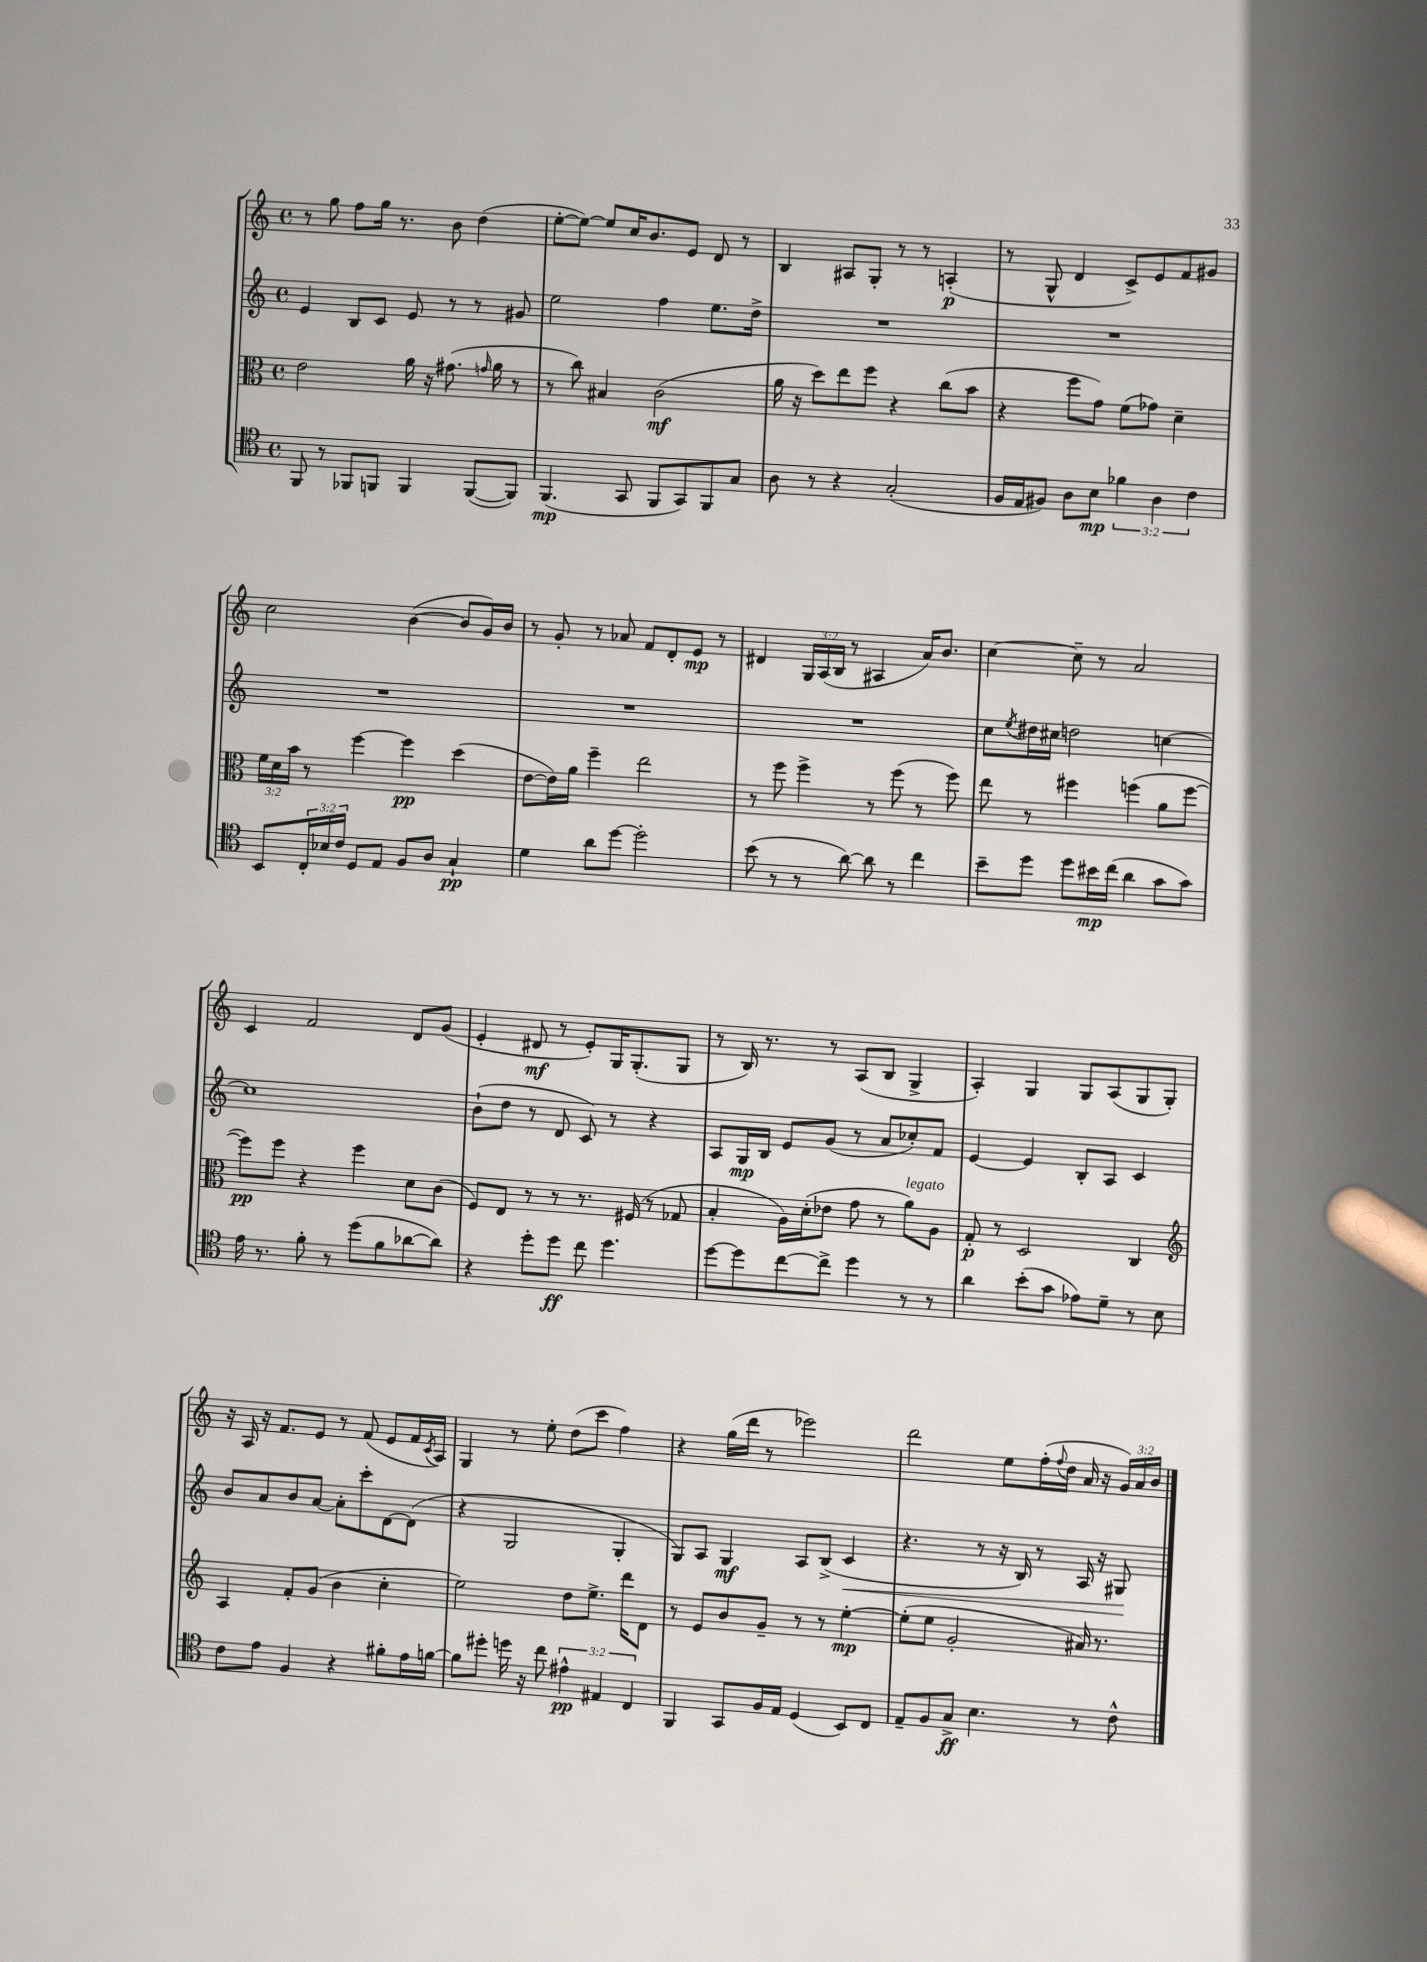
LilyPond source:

<<
\new StaffGroup <<
\new Staff = "s0" {
    \clef treble \key c \major \defaultTimeSignature \time 4/4 \override Staff.TupletNumber.text = #tuplet-number::calc-fraction-text
    r8 g''8 f''8 g''16 r8. b'8 d''4( |
    e''8~-. e''8~) e''8 c''16 b'8. e'8 d'8 r8 |
    b4 ais8 g8-. r8 r8 a4-.\p( |
    r8 g8-^ d'4 c'8->) e'8 f'8 gis'8 |
    c''2 b'4~( b'8 g'16) b'16 |
    r8 g'8-. r8 aes'8 f'8 d'8-. e'8\mp r8 |
    dis'4 \tuplet 3/2 { g16 a16( b16 } r8 ais4 a'16) b'8. |
    c''4~ c''8-- r8 a'2 |
    c'4 f'2 d'8 g'8( |
    e'4-. dis'8\mf r8 e'8-.) g16 g8.-.( g8 |
    r8 b16) r8. r8 a8( b8 g4-> |
    a4-.) g4 g8 a8( g8 g8-.) |
    r16 a16 r16 f'8. e'8 r8 f'8( e'8 f'16 \acciaccatura { c'8 } a16) |
    g4 r8 e''8-. d''8( c'''8 f''4) |
    r4 g''16( d'''16 r8 ees'''2) |
    d'''2 e''8 f''16-.( \appoggiatura { f''8 } d''16 a'16 r16 \tuplet 3/2 { g'16) a'16 b'16 } \bar "|." |
}
\new Staff = "s1" {
    \clef treble \key c \major \defaultTimeSignature \time 4/4
    e'4 b8 c'8 e'8 r8 r8 gis'8 |
    e''2 f''4 e''8. d''16-> |
    R1 |
    R1 |
    R1 |
    R1 |
    R1 |
    c''8 \acciaccatura { e''8 } dis''16 cis''16 d''2 c''4~ |
    c''1 |
    b'8-!( d''8 r8 d'8 c'8) r8 r4 |
    a8 g16\mp b16 e'8 g'8( r8 a'8 ces''8-.) f'8 |
    e'4~ e'4 b8-. a8 c'4 |
    b'8 a'8 b'8 a'8~ a'8-. c'''8-. d'8~ d'8( |
    r4 g2 g4-. |
    g8) a8 g4\mf a8 b8->( c'4\< |
    r4. r8 r16 b16) r8 a16 r16 gis8\! \bar "|." |
}
\new Staff = "s2" {
    \clef alto \key c \major \defaultTimeSignature \time 4/4 \override Staff.TupletNumber.text = #tuplet-number::calc-fraction-text
    e'2 a'16 r16 gis'8.( \grace { g'16 } a'16 r8 |
    r8 c''8) bis4 c'2\mf( |
    a'16 r16 d''8) e''8 f''8 r4 c''8( b'8 |
    r4 f''8 g'8) f'8( ges'8) d'4-- |
    \tuplet 3/2 { f'16 d'16 b'16 } r8 f''4~ f''4\pp d''4( |
    e'8~ e'16) a'16 f''4-- e''2 |
    r8 f''8 f''4-> r8 f''8( r8 f''8) |
    e''8 r8 fis''4 f''4( a'8 f''8~ |
    f''8\pp) f''8 r4 f''4 d'8 c'8( |
    f8) e8 r8 r8 r8. fis16( r8 ges8 |
    b4-. a16) d'16-.( ees'8 g'8 r8 a'8^\markup { \italic "legato" }) a8 |
    g8-.\p r8 d2 c4 |
    \clef treble a4 f'8-. g'8( b'4 c''4-. |
    e''2) d''8 e''8.-> d'''16 d'8 |
    r8 e'8 b'8 g'8-- r8 r8 e''4~-.\mp |
    e''8-.( e''8 g'2-. ais'16) r8. \bar "|." |
}
\new Staff = "s3" {
    \clef tenor \key c \major \defaultTimeSignature \time 4/4 \override Staff.TupletNumber.text = #tuplet-number::calc-fraction-text
    f,8 r8 fes,8 f,8 f,4 f,8~( f,8) |
    f,4.\mp( g,8 f,8 g,8) f,8 g8 |
    a8 r8 r4 g2-.( |
    f16 e16 fis8) a8 b8\mp \tuplet 3/2 { fes'4 a4 c'4 } |
    b,8 \tuplet 3/2 { c16-. bes16 c'16 } d8 e8 f8 a8 g4-!\pp |
    d'4 a'8 d''8~ d''2-. |
    b'8( r8 r8 a'8~) a'8 r8 c''4 |
    b'8-- d''8 d''8 bis'16\mp c''16( a'4 g'8 g'8) |
    e'16 r8. f'8-. r8 d''8( f'8 aes'8~ aes'8) |
    r4 d''8-. d''8\ff c''8 d''4. |
    d''8~ d''8 c''8~ c''8-> d''4 r8 r8 |
    a'4 b'8-.( g'8 ees'8) d'8-- r8 b8 |
    c'8 e'8 f4 r4 fis'8-. e'16 f'16~ |
    f'8 dis''8-. d''16 r16 c''8 \tuplet 3/2 { eis'4-^\pp eis4 c4 } |
    f,4 g,8 f16 e16 d4( b,8) c8 |
    e8-- f8 g8->\ff b4. r8 c'8-^ \bar "|." |
}
>>
>>
\layout { \context { \Score \remove "Bar_number_engraver" } }
